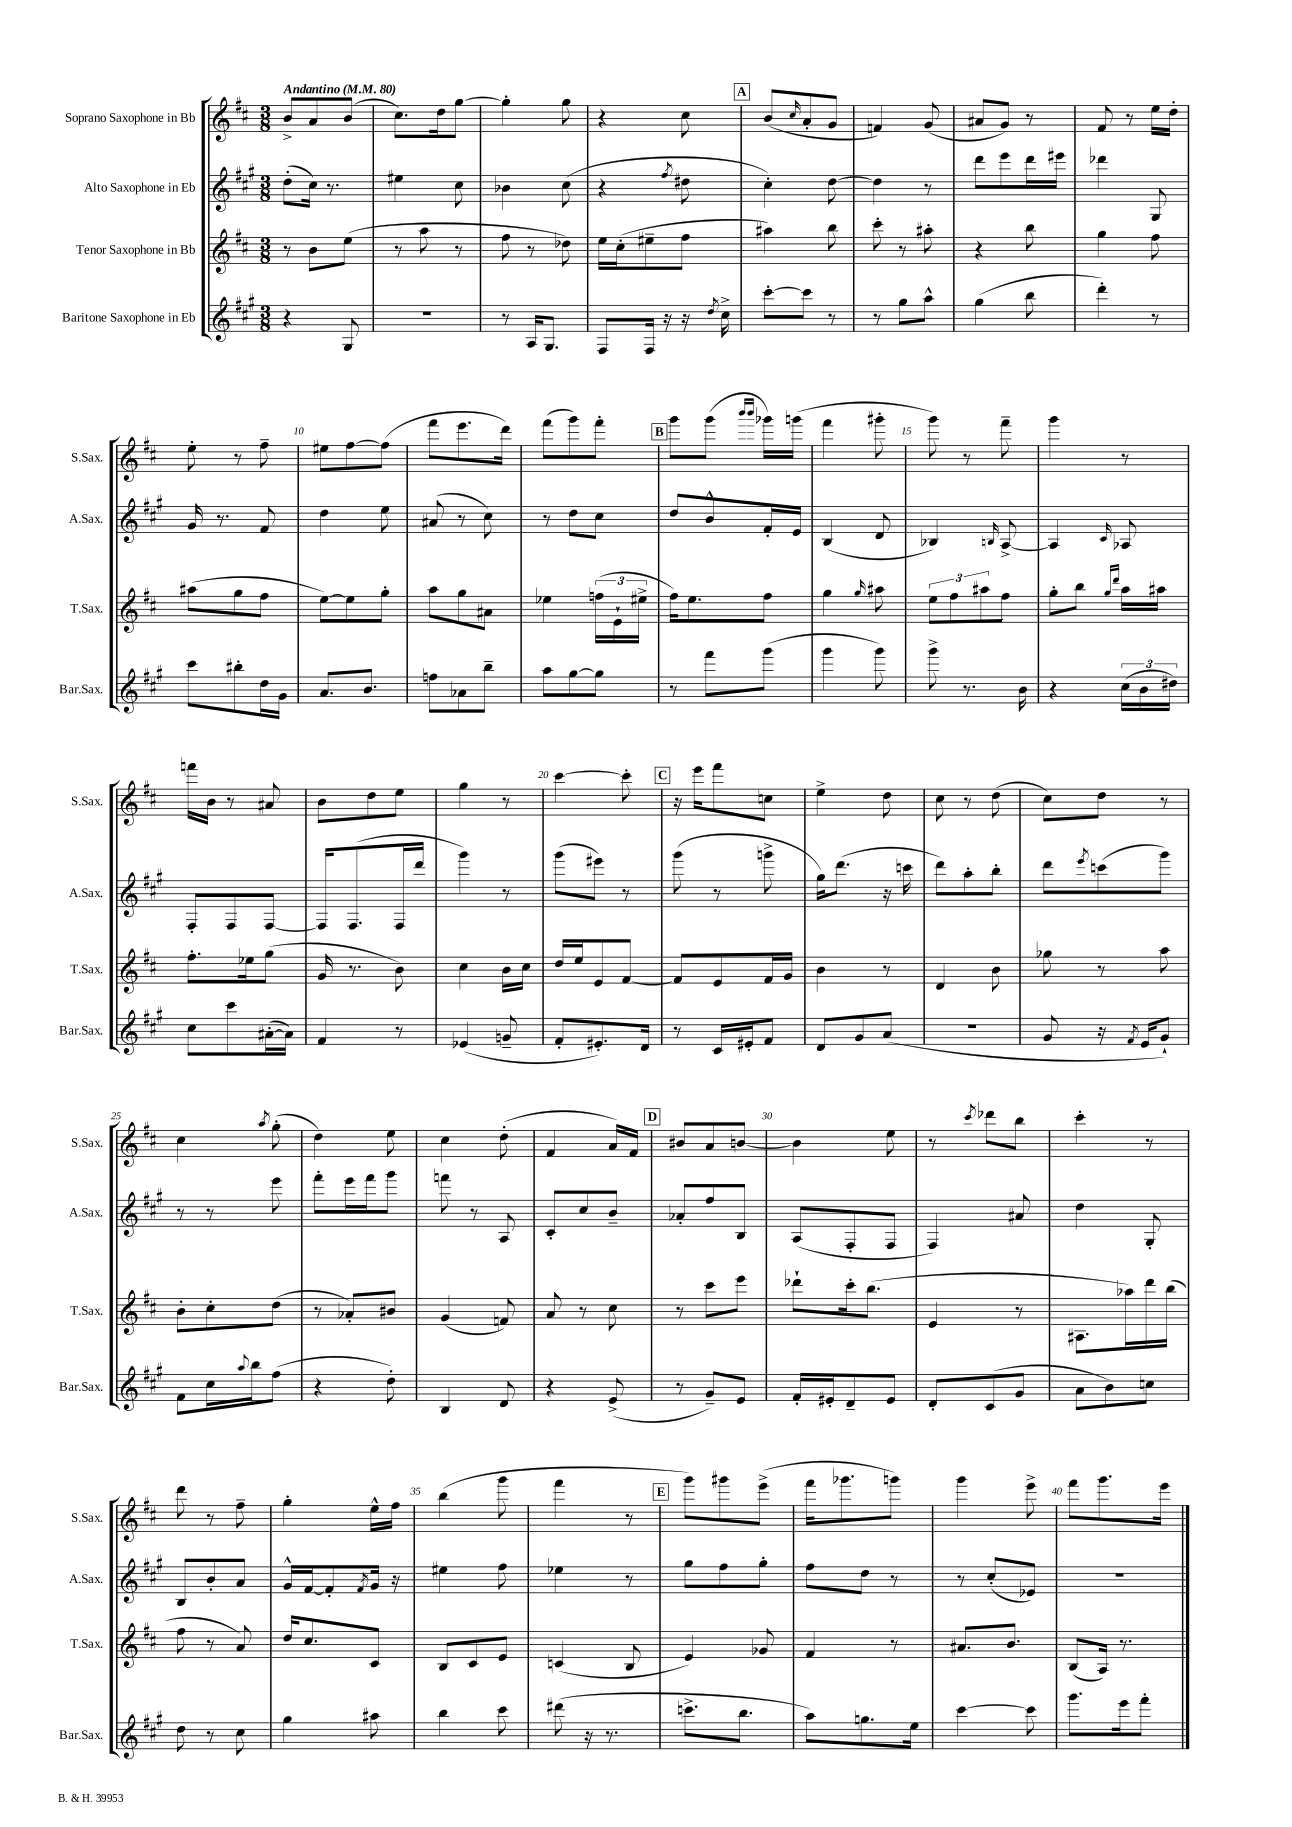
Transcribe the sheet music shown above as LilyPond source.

<<
\new StaffGroup <<
\new Staff = "s0" \with { instrumentName = "Soprano Saxophone in Bb" shortInstrumentName = "S.Sax." } {
    \clef treble \key d \major \numericTimeSignature \time 3/8 \tempo "Andantino" 4 = 80
    b'8-> a'8 b'8( |
    cis''8.) d''16 g''8~ |
    g''4-. g''8 |
    r4 cis''8 |
    \mark \markup { \box "A" } b'8( \grace { cis''16 } a'8-. g'8 |
    f'4) g'8( |
    ais'8 g'8) r8 |
    fis'8 r8 e''16 d''16-. |
    e''8-. r8 fis''8-- |
    eis''8 fis''8~ fis''8( |
    fis'''8 e'''8. d'''16) |
    fis'''8( g'''8) fis'''8-. |
    \mark \markup { \box "B" } g'''8 g'''8( \grace { b'''16 b'''16 } ges'''16) g'''16( |
    fis'''4 gis'''8-. |
    g'''8) r8 fis'''8-- |
    g'''4 r8 |
    f'''16 b'16 r8 ais'8 |
    b'8 d''8 e''8 |
    g''4 r8 |
    cis'''4~ cis'''8-. |
    \mark \markup { \box "C" } r16 e'''16 fis'''8 c''8 |
    e''4-> d''8 |
    cis''8 r8 d''8( |
    cis''8) d''8 r8 |
    cis''4 \acciaccatura { a''8 } g''8-.( |
    d''4) e''8 |
    cis''4 d''8-.( |
    fis'4 a'16) fis'16 |
    \mark \markup { \box "D" } bis'8 a'8 b'8~ |
    b'4 e''8 |
    r8 \acciaccatura { cis'''8 } des'''8 b''8 |
    cis'''4-. r8 |
    d'''8 r8 fis''8-- |
    g''4-. e''16-^ fis''16 |
    b''4( g'''8 |
    fis'''4 r8 |
    \mark \markup { \box "E" } g'''8) gis'''8 e'''8->( |
    fis'''16 ges'''8. g'''8) |
    g'''4 e'''8-> |
    fis'''8 g'''8. e'''16 \bar "|." |
}
\new Staff = "s1" \with { instrumentName = "Alto Saxophone in Eb" shortInstrumentName = "A.Sax." } {
    \clef treble \key a \major \numericTimeSignature \time 3/8
    d''8-.( cis''16) r8. |
    eis''4 cis''8 |
    bes'4 cis''8( |
    r4 \acciaccatura { fis''8 } dis''8 |
    \mark \markup { \box "A" } cis''4-.) d''8~ |
    d''4 r8 |
    d'''8 e'''8 d'''16 eis'''16 |
    des'''4 gis8 |
    gis'16 r8. fis'8 |
    d''4 e''8 |
    ais'8( r8 cis''8) |
    r8 d''8 cis''8 |
    \mark \markup { \box "B" } d''8 b'8-^ fis'16-. e'16 |
    b4( d'8 |
    bes4) \grace { b16 } a8~-> |
    a4 \grace { cis'16 } aes8 |
    fis8-. fis8 fis8~ |
    fis16 fis8.( fis16 d'''16 |
    gis'''4) r8 |
    gis'''8( eis'''8) r8 |
    \mark \markup { \box "C" } gis'''8( r8 g'''8-> |
    gis''16) d'''8.( r16 c'''16 |
    d'''8) a''8-. b''8-. |
    d'''8 \acciaccatura { e'''8 } c'''8( gis'''8) |
    r8 r8 e'''8 |
    fis'''8-. e'''16 fis'''16 gis'''8 |
    f'''8 r8 a8 |
    cis'8-. cis''8 b'8-- |
    \mark \markup { \box "D" } aes'8-. fis''8 b8 |
    a8( fis8-. fis8 |
    fis4) ais'8 |
    d''4 gis8-. |
    b8 b'8-. a'8 |
    gis'16-^ fis'16~ fis'8-. \acciaccatura { fis'8 } gis'16 r16 |
    eis''4 fis''8 |
    ees''4 r8 |
    \mark \markup { \box "E" } gis''8 fis''8 gis''8-. |
    fis''8 d''8 r8 |
    r8 cis''8-.( ees'8) |
    R4. \bar "|." |
}
\new Staff = "s2" \with { instrumentName = "Tenor Saxophone in Bb" shortInstrumentName = "T.Sax." } {
    \clef treble \key d \major \numericTimeSignature \time 3/8
    r8 b'8 e''8( |
    r8 a''8 r8 |
    fis''8 r8 des''8) |
    e''16 cis''16-.( eis''8-- fis''8 |
    \mark \markup { \box "A" } ais''4) b''8 |
    cis'''8-. r8 ais''8-. |
    r4 b''8 |
    g''4 fis''8 |
    ais''8( g''8 fis''8 |
    e''8~) e''8 g''8-. |
    a''8 g''8 ais'8 |
    ees''4 \tuplet 3/2 { f''16( e'16-! eis''16-> } |
    \mark \markup { \box "B" } fis''16) e''8. fis''8 |
    g''4 \grace { g''16 } ais''8 |
    \tuplet 3/2 { e''8 fis''8 ais''8 } fis''8 |
    g''8-. b''8 \grace { g''16 d'''16 } a''16 ais''16 |
    fis''8.-. ees''16 g''8( |
    g'16 r8. b'8) |
    cis''4 b'16 cis''16 |
    d''16 e''16 e'8 fis'8~ |
    \mark \markup { \box "C" } fis'8 e'8 fis'16 g'16 |
    b'4 r8 |
    d'4 b'8 |
    ges''8 r8 a''8 |
    b'8-. cis''8-. d''8( |
    r8 aes'8-.) bis'8 |
    g'4( f'8) |
    a'8 r8 cis''8 |
    \mark \markup { \box "D" } r8 cis'''8 e'''8 |
    des'''8-! cis'''16-. b''8.( |
    e'4 r8 |
    ais8. aes''16) d'''16 b''16( |
    fis''8 r8 a'8) |
    d''16 cis''8. cis'8 |
    b8 cis'8 e'8 |
    c'4( b8 |
    \mark \markup { \box "E" } e'4) ges'8 |
    fis'4 r8 |
    ais'8. b'8. |
    b8( a16) r8. \bar "|." |
}
\new Staff = "s3" \with { instrumentName = "Baritone Saxophone in Eb" shortInstrumentName = "Bar.Sax." } {
    \clef treble \key a \major \numericTimeSignature \time 3/8
    r4 gis8 |
    R4. |
    r8 a16 gis8. |
    fis8 fis16 r16 r16 \acciaccatura { d''8 } cis''16-> |
    \mark \markup { \box "A" } cis'''8~-. cis'''8 r8 |
    r8 gis''8 a''8-^ |
    gis''4( b''8 |
    d'''4-.) r8 |
    cis'''8 bis''8-. d''16 gis'16 |
    a'8. b'8. |
    f''8 aes'8 b''8-- |
    a''8 gis''8~ gis''8 |
    \mark \markup { \box "B" } r8 fis'''8 gis'''8( |
    gis'''4 gis'''8) |
    gis'''8-> r8. b'16 |
    r4 \tuplet 3/2 { cis''16( b'16 dis''16) } |
    cis''8 cis'''8 ais'16~-.( ais'16) |
    fis'4 r8 |
    ees'4( g'8-- |
    fis'8-. eis'8.-.) d'16 |
    \mark \markup { \box "C" } r8 cis'16 eis'16-. fis'8 |
    d'8 gis'8 a'8( |
    R4. |
    gis'8 r16 \acciaccatura { fis'8 } e'16 gis'8-!) |
    fis'8 cis''16 \appoggiatura { a''8 } b''16 fis''8( |
    r4 d''8-.) |
    b4 d'8 |
    r4 e'8->( |
    \mark \markup { \box "D" } r8 gis'8--) e'8 |
    fis'16-. eis'16-. d'8-- eis'8 |
    d'8-. cis'8( gis'8 |
    a'8 b'8) c''8 |
    d''8 r8 cis''8 |
    gis''4 ais''8 |
    b''4 cis'''8 |
    dis'''8( r16 r8. |
    \mark \markup { \box "E" } c'''8.-> b''8. |
    a''8) g''8. e''16 |
    cis'''4~ cis'''8 |
    gis'''8. e'''16 fis'''8-. \bar "|." |
}
>>
>>
\layout { \context { \Score \override BarNumber.break-visibility = ##(#f #t #t) barNumberVisibility = #(every-nth-bar-number-visible 5) } }
